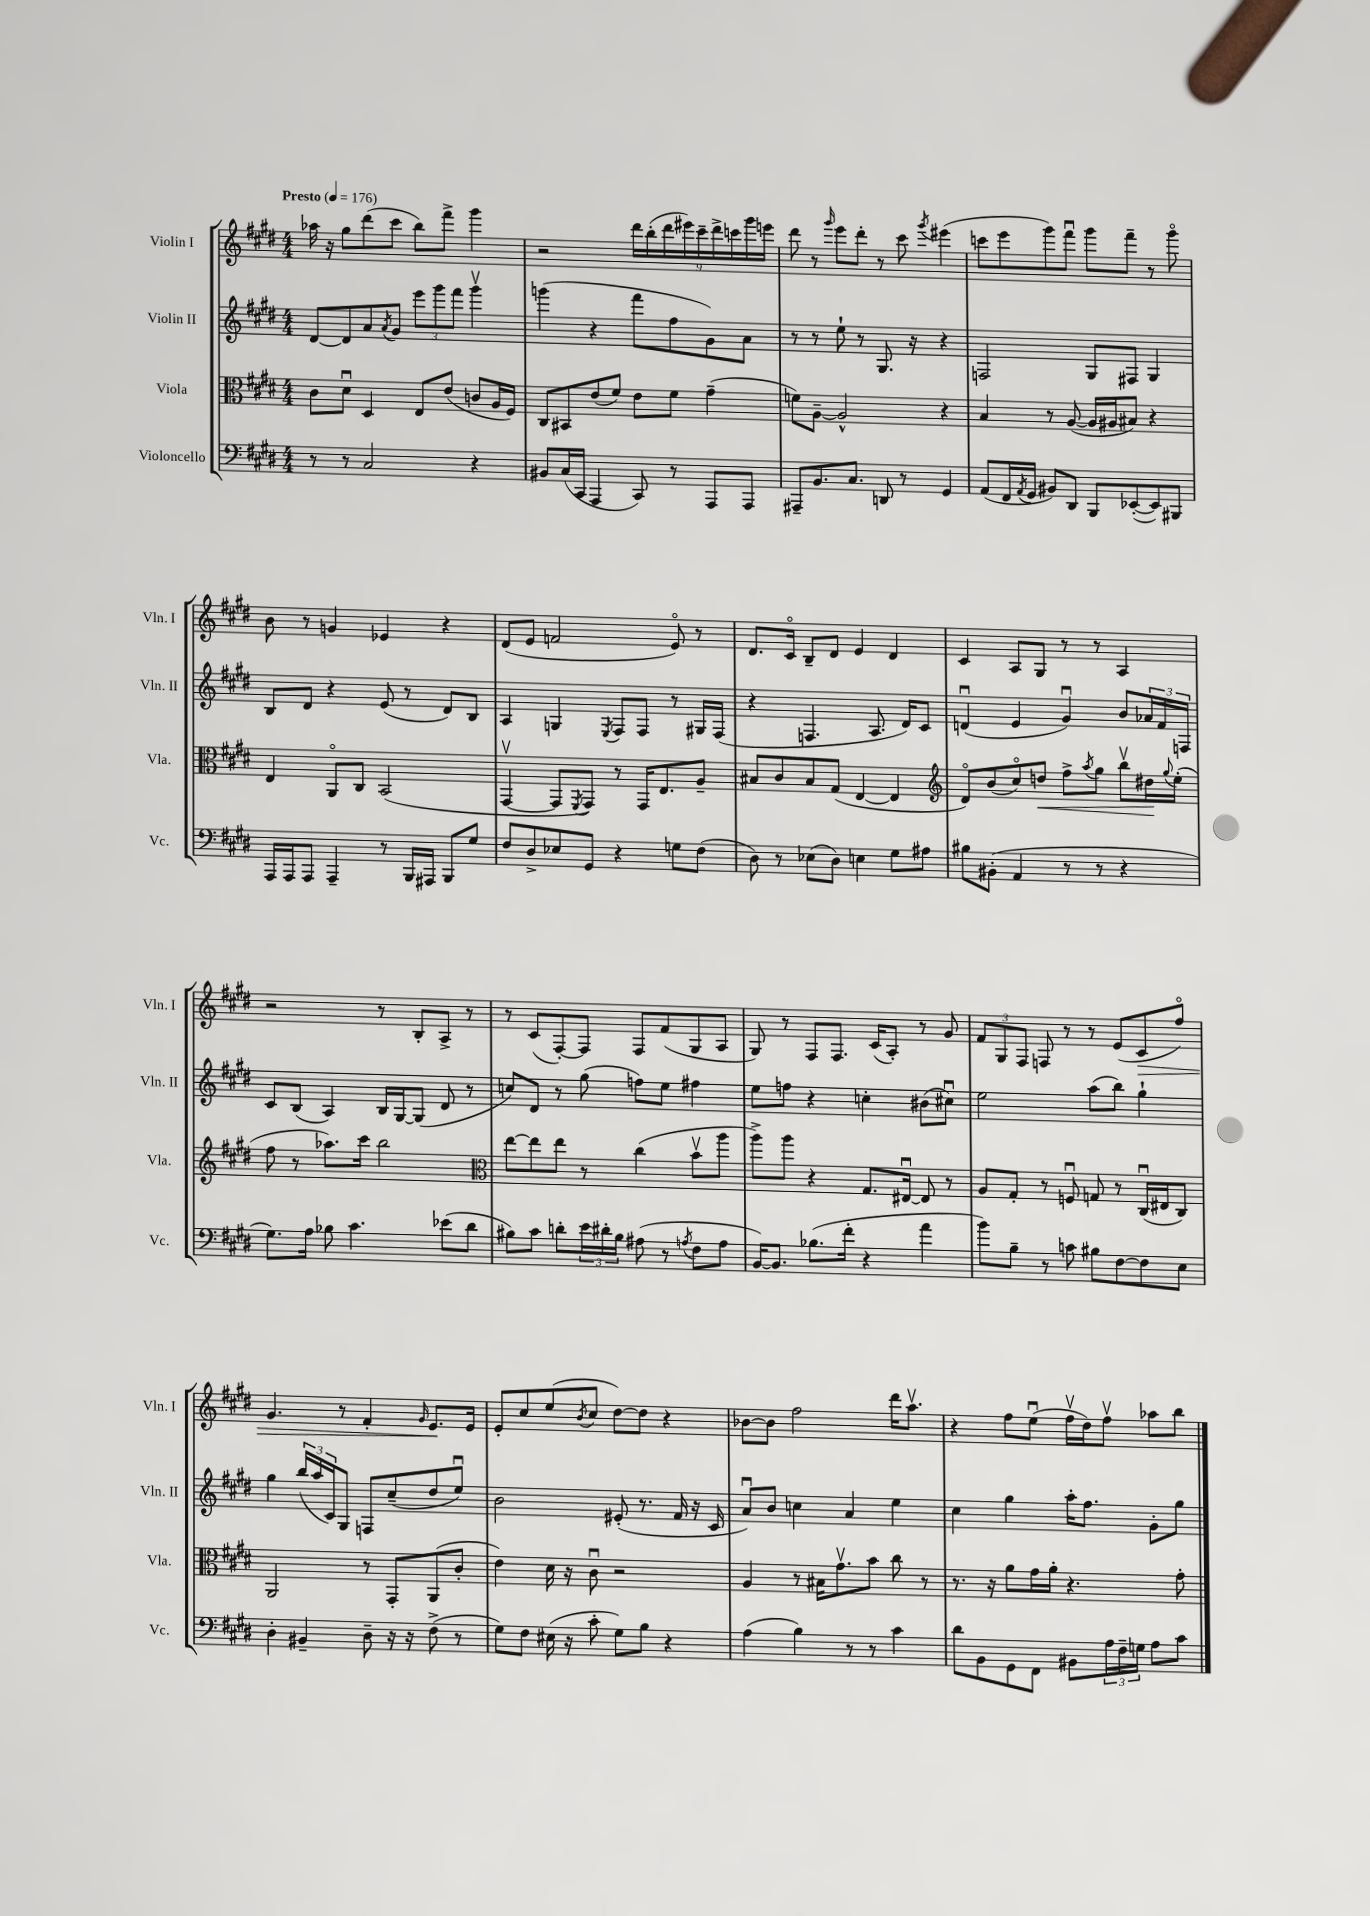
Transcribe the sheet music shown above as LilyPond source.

<<
\new StaffGroup <<
\new Staff = "s0" \with { instrumentName = "Violin I" shortInstrumentName = "Vln. I" } {
    \clef treble \key e \major \numericTimeSignature \time 4/4 \tempo "Presto" 4 = 176
    aes''16 r16 gis''8 dis'''8( cis'''8 b''8) fis'''8-> gis'''4 |
    r2 \tuplet 9/8 { dis'''16 b''16-.( dis'''16 eis'''16) cis'''16-- dis'''16-> c'''16 gis'''16 e'''16 } |
    dis'''8 r8 \grace { gis'''16 } e'''8 dis'''8-. r8 cis'''8 \acciaccatura { gis'''8 } eis'''4( |
    c'''8 e'''8 gis'''8) fis'''8\downbow gis'''8 fis'''8-- r8 gis'''8\flageolet |
    b'8 r8 g'4 ees'4 r4 |
    dis'8( e'8 f'2 e'8\flageolet) r8 |
    dis'8. cis'16\flageolet b8-- dis'8 e'4 dis'4 |
    cis'4 a8 gis8 r8 r8 a4 |
    r2 r8 b8-. a8-> r8 |
    r8 cis'8( fis8~-.) fis8 fis8 fis'8( gis8 a8 |
    gis8) r8 fis8 fis8. cis'16( a8-.) r8 gis'8 |
    \tuplet 3/2 { fis'8 gis8 fis8 } f8 r8 r8 e'8( cis'8\> fis''8\flageolet) |
    gis'4. r8 fis'4-. \grace { gis'16 } e'8.\! e'16 |
    e'8-. cis''8 e''8( \acciaccatura { b'8 } cis''8 dis''8~) dis''8 r4 |
    bes'8~ bes'8 fis''2 dis'''16 a''8.\upbow |
    r4 fis''8 e''8\downbow( fis''16\upbow dis''16) fis''8\upbow aes''8 b''8 \bar "|." |
}
\new Staff = "s1" \with { instrumentName = "Violin II" shortInstrumentName = "Vln. II" } {
    \clef treble \key e \major \numericTimeSignature \time 4/4
    dis'8~ dis'8 a'8 \acciaccatura { a'8 } gis'8 \tuplet 3/2 { e'''8 gis'''8 fis'''8 } gis'''4\upbow |
    g'''4( r4 fis'''8 fis''8 gis'8) a'8 |
    r8 r8 e''8-! r8 gis8. r16 r4 |
    f2 gis8 fis8 gis4 |
    b8 dis'8 r4 e'8( r8 dis'8) b8 |
    a4 g4 \acciaccatura { e8 } fis8 fis8 r8 gis16 fis16( |
    r4 f4. a8. dis'16) cis'8 |
    d'4\downbow( e'4 gis'4\downbow) b'8 \tuplet 3/2 { aes'16 fis'16 f16 } |
    cis'8 b8( a4) b16 gis16~ gis8( dis'8 r8 |
    c''8) dis'8 r8 gis''8( f''8) e''8 fis''4 |
    e''8 f''8 r4 c''4-. bis'8( cis''8\downbow) |
    e''2 a''8( b''8) gis''4-! |
    gis''4 \tuplet 3/2 { b''16( a''16 cis'16) } gis8 f8 cis''8--( dis''8 e''8\downbow) |
    b'2 eis'8-.( r8. fis'16 r16 cis'16 |
    a'8\downbow) b'8 c''4 a'4 e''4 |
    cis''4 gis''4 a''16-. fis''8. gis'8-. gis''8 \bar "|." |
}
\new Staff = "s2" \with { instrumentName = "Viola" shortInstrumentName = "Vla." } {
    \clef alto \key e \major \numericTimeSignature \time 4/4
    cis'8 dis'8\downbow dis4 e8 e'8( c'8 a16 fis16) |
    cis8 bis,8 e'8( fis'8) e'8 fis'8 gis'4--( |
    f'8) a8~-- a2-^ r4 |
    b4 r8 a8~( a16 ais16 bis8) r4 |
    e4 a,8\flageolet cis8 b,2( |
    gis,4~\upbow gis,8 \acciaccatura { fis,8 } gis,8) r8 gis,16 e8. a8-- |
    bis8 cis'8 bis8 gis8( e4~ e4 |
    \clef treble dis'8\flageolet) b'8( cis''8\flageolet) d''8\< fis''8-> \acciaccatura { a''8 } gis''8 b''8\upbow dis''16\! \appoggiatura { gis''8 } e''16-.( |
    fis''8 r8 aes''8.) cis'''16 b''2 |
    \clef alto e''8~ e''8 e''8 r8 cis''4( b'8\upbow a''8 |
    a''8->) a''8 r4 gis8. eis16~\downbow eis8 r8 |
    a8 gis8-. r8 f8\downbow g8 r8 cis16\downbow( eis16 cis8) |
    a,2 r8 gis,8-. a,8( cis'8-. |
    e'4) dis'16 r16 cis'8\downbow r2 |
    a4 r8 bis16 gis'8.\upbow b'8 cis''8 r8 |
    r8. r16 a'8 gis'16 a'16-. r4. gis'8-. \bar "|." |
}
\new Staff = "s3" \with { instrumentName = "Violoncello" shortInstrumentName = "Vc." } {
    \clef bass \key e \major \numericTimeSignature \time 4/4
    r8 r8 cis2 r4 |
    bis,8 cis16( cis,16 a,,4 cis,8) r8 a,,8 a,,8 |
    ais,,8-- b,8. cis8. d,8 r8 gis,4 |
    a,8( fis,16 \acciaccatura { a,8 } gis,16 bis,8) dis,8 b,,8 ees,8~-.( ees,8) bis,,8 |
    a,,16 a,,16 a,,8 a,,4-- r8 b,,16 ais,,16 b,,8 gis8 |
    fis8 dis8-> ees8 gis,8 r4 g8 fis8( |
    dis8) r8 ees8( dis8) e4 gis8 ais8 |
    bis8 bis,8-.( a,4 r8 r8 r4 |
    gis8.) a16 bes8 cis'4. ees'8( dis'8 |
    bis8) cis'8 d'8-. \tuplet 3/2 { e'16 dis'16-. bis16 } ais8( r8 \acciaccatura { a8 } fis8 a8 |
    b,16~) b,8. bes8.( fis'16-. r4 a'4 |
    b'8) b8-- r8 c'8 bis8 fis8~ fis8 e8 |
    dis4-. bis,4-- dis8-- r16 r16 fis8->( r8 |
    gis8) fis8 eis16( r16 cis'8-. gis8) b8 r4 |
    a4( b4) r8 r8 cis'4 |
    dis'8 b,8 gis,8 fis,8 bis,8 \tuplet 3/2 { a16 fis16-- g16 } a8 cis'8 \bar "|." |
}
>>
>>
\layout { \context { \Score \remove "Bar_number_engraver" } }
